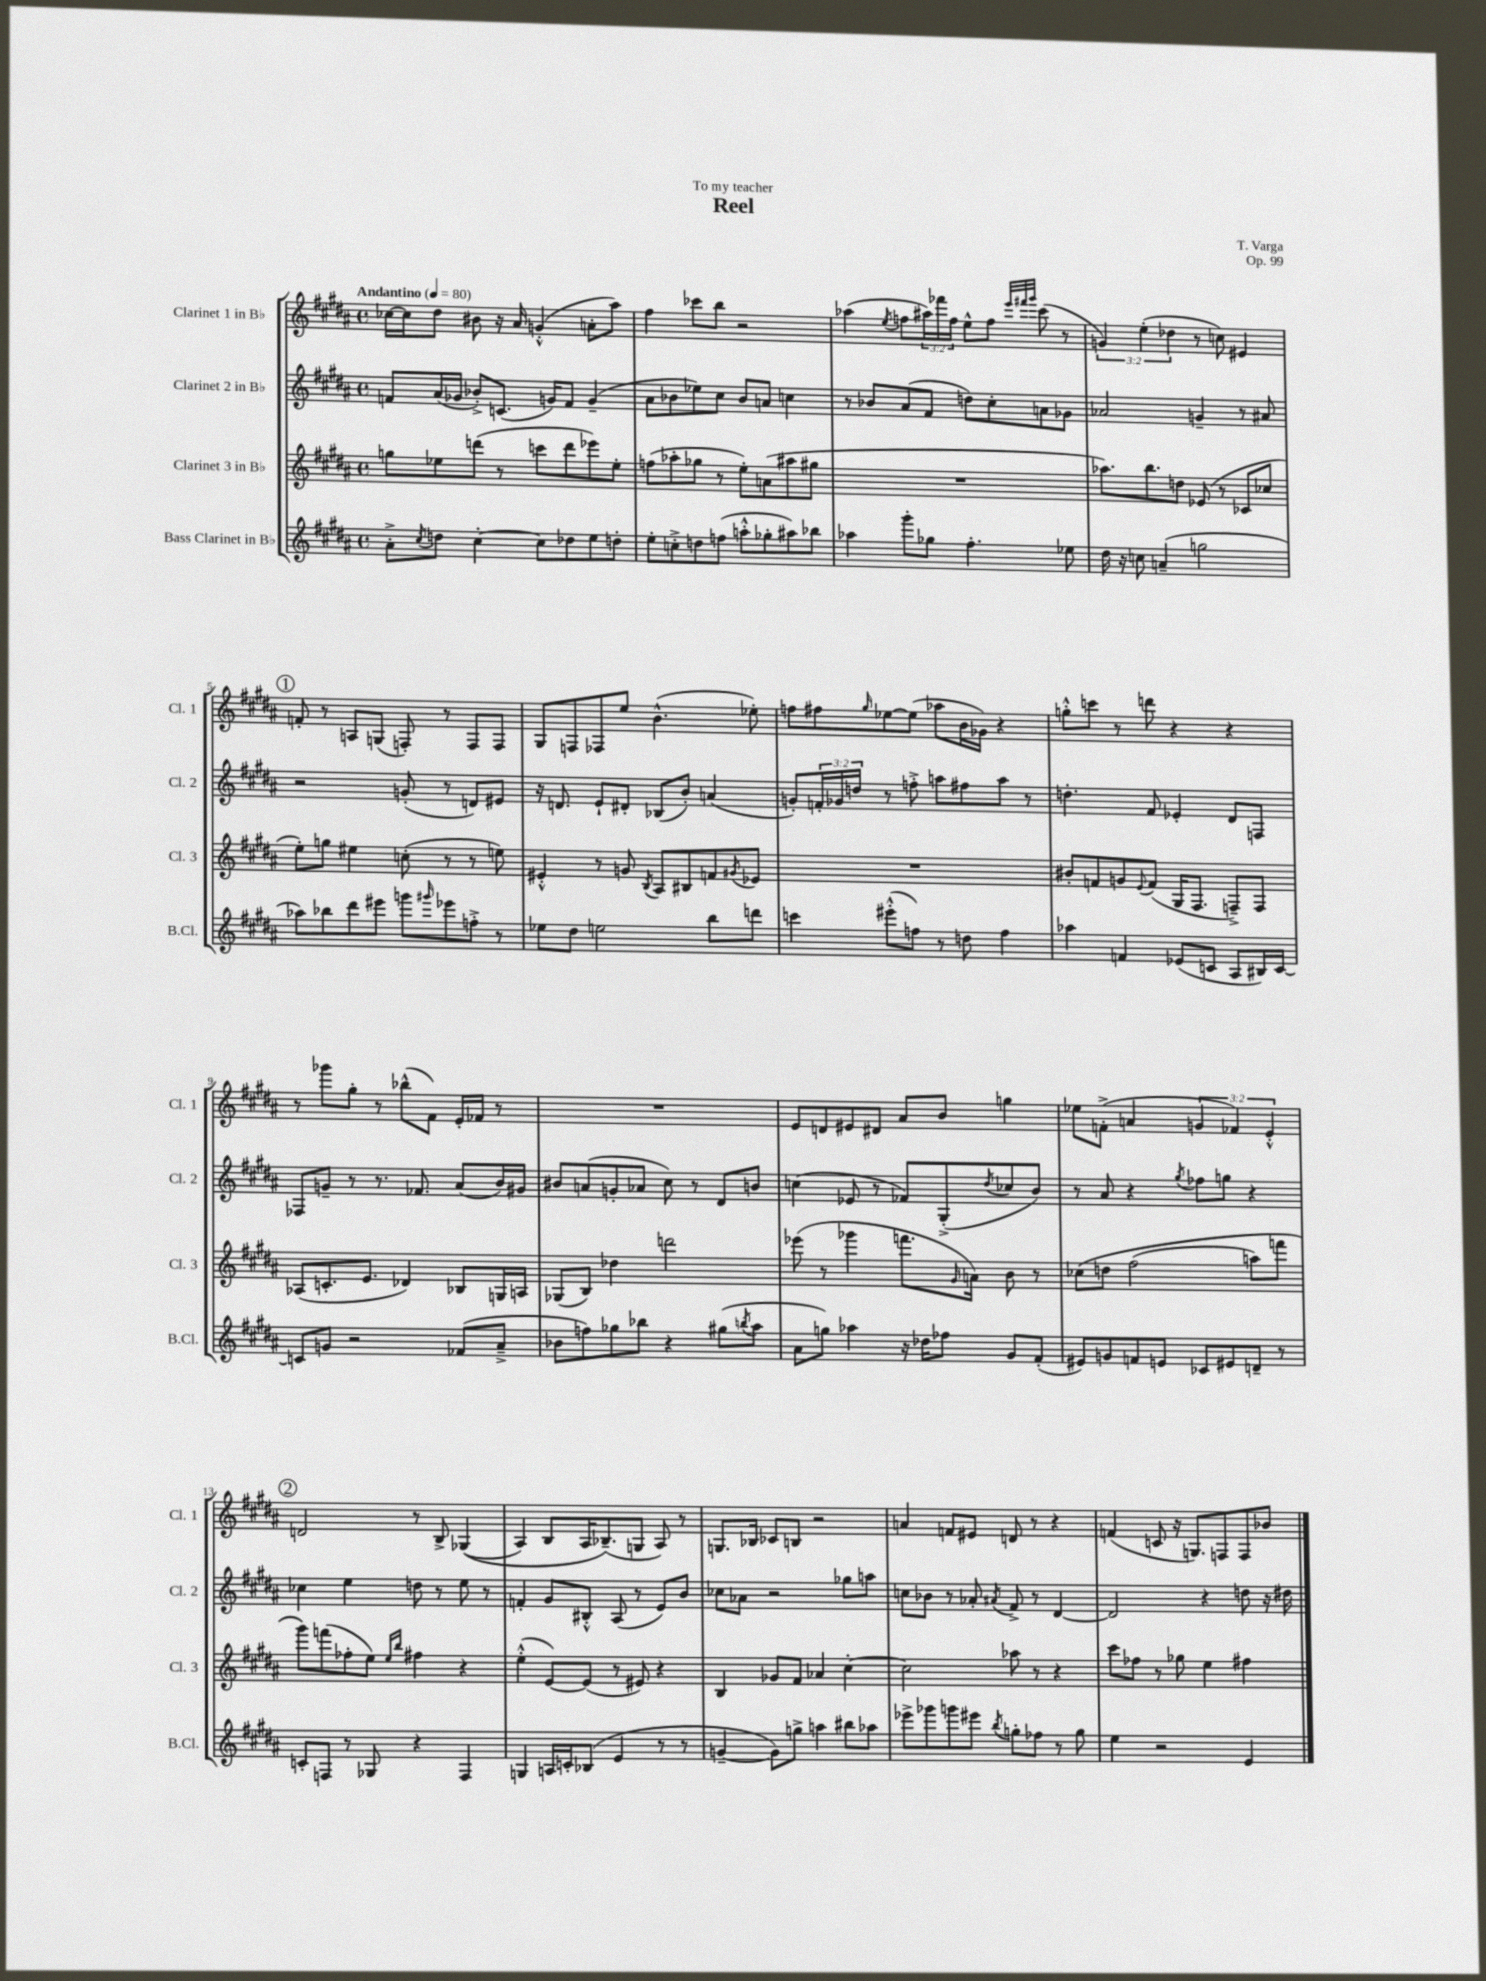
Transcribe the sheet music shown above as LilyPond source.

\header { title = "Reel" composer = "T. Varga" dedication = "To my teacher" opus = "Op. 99" }
<<
\new StaffGroup <<
\new Staff = "s0" \with { instrumentName = "Clarinet 1 in Bb" shortInstrumentName = "Cl. 1" } {
    \clef treble \key b \major \defaultTimeSignature \time 4/4 \override Staff.TupletNumber.text = #tuplet-number::calc-fraction-text \tempo "Andantino" 4 = 80
    ces''16~ ces''16 dis''8 bis'8 r16 ais'16 g'4-.-^( a'8-. ais''8) |
    fis''4 ces'''8 b''8 r2 |
    aes''4( \acciaccatura { e''8 } f''8 \tuplet 3/2 { ais''16) fes'''16 f''16 } e''8-^ f''8 \grace { e'''32 fis'''32 gis'''32 } cis'''8( r8 |
    \tuplet 3/2 { g'4) e''4-.( des''4 } r8 c''8) eis'4 |
    \mark \markup { \circle "1" } f'8-. r8 a8 g8( f8-.) r8 f8 f8 |
    gis8 f8 fes8 e''8 b'4.-^( ees''8-.) |
    f''8 fis''8 \grace { gis''16 } ees''8~ ees''8( aes''8 b'16 ges'16) r4 |
    g''8-.-^ c'''8 r8 d'''8 r4 r4 |
    r8 ges'''8 gis''8-. r8 bes''8-^( fis'8) e'16-. fes'16 r8 |
    R1 |
    e'8 d'8 eis'8 dis'8 ais'8 b'8 g''4 |
    ees''8 f'8-.->( a'4 \tuplet 3/2 { g'4 fes'4) e'4-.-^ } |
    \mark \markup { \circle "2" } d'2 r8 b8-> ges4(\( |
    ais4) b8 ais16 bes8.--(\) g8 ais8) r8 |
    g8. bes16 ces'8 b8 r2 |
    a'4 f'8 eis'8 d'8 r8 r4 |
    f'4( c'8 r16 g8.) f8 f8 bes'8 \bar "|." |
}
\new Staff = "s1" \with { instrumentName = "Clarinet 2 in Bb" shortInstrumentName = "Cl. 2" } {
    \clef treble \key b \major \defaultTimeSignature \time 4/4 \override Staff.TupletNumber.text = #tuplet-number::calc-fraction-text
    f'8 ais'16( ges'16 bes'8-.->) c'8.( g'16) f'8 g'4--( |
    ais'8 bes'8 ees''8) cis''8 bes'8 a'8 c''4 |
    r8 bes'8 ais'8( fis'8 d''8) cis''8-. a'8 ges'8 |
    aes'2 g'4-- r8 ais'8 |
    \mark \markup { \circle "1" } r2 g'8-.( r8 d'8) eis'8 |
    r16 d'8. e'8-! dis'8-. bes8( b'8-.) a'4( |
    g'8-.) \tuplet 3/2 { f'16-. ges'16 d''16 } r8 f''8-.-> a''8 fis''8 a''8 r8 |
    d''4.-. fis'8 ees'4-. dis'8 f8 |
    fes8 g'8-- r8 r8. fes'8. ais'8( b'16) gis'16 |
    bis'8 a'8( g'8-. aes'8 cis''8) r8 dis'8 b'8 |
    c''4( ees'8 r8 fes'8) gis8-.->( \acciaccatura { dis''8 } ces''8 b'8) |
    r8 ais'8 r4 \acciaccatura { gis''8 } fes''8 g''8 r4 |
    \mark \markup { \circle "2" } ces''4 e''4 d''8 r8 e''8 r8 |
    f'4-. gis'8 bis8-.-^ ais8( r8 e'8) b'8 |
    ces''8 aes'8 r2 ges''8 a''8 |
    c''8 bes'8 r8 aes'8-. \acciaccatura { ais'8 } fis'8-> r8 dis'4~ |
    dis'2 r4 d''8 r16 dis''16 \bar "|." |
}
\new Staff = "s2" \with { instrumentName = "Clarinet 3 in Bb" shortInstrumentName = "Cl. 3" } {
    \clef treble \key b \major \defaultTimeSignature \time 4/4
    g''8 ees''8 d'''8( r8 c'''8 d'''8 ees'''8) ees''8-. |
    f''8( aes''8-. ges''8 r8 e''8-.) a'8( ais''8 gis''8 |
    R1 |
    aes''8.) b''8. d''8 ees'8( r8 ces'8 ces''8 |
    \mark \markup { \circle "1" } e''8-.) g''8 eis''4 c''8-.( r8 r8 e''8) |
    eis'4-.-^ r8 g'8 \acciaccatura { b8 } ais8 bis8 f'8 \acciaccatura { gis'8 } ees'8 |
    R1 |
    bis'8-. f'8 g'8 \appoggiatura { e'8 } f'8( gis16 fis8. f8--->) f8 |
    aes8( c'8.-. e'8. des'4) bes8 g16 a16 |
    ges8( b8) des''4 d'''2 |
    ees'''8( r8 ges'''4 f'''8. \grace { gis'16 } a'16) b'8 r8 |
    ces''8\( d''8 fis''2( a''8) f'''8 |
    \mark \markup { \circle "2" } gis'''8\) f'''8( fes''8-. e''8) \grace { e''16 b''16 } fis''4 r4 |
    e''4-.-^( e'8~) e'8( r8 eis'8) r4 |
    b4 ges'8 fis'8 aes'4 cis''4~-. |
    cis''2 aes''8 r8 r4 |
    cis'''8 fes''8 r8 ges''8 e''4 fis''4 \bar "|." |
}
\new Staff = "s3" \with { instrumentName = "Bass Clarinet in Bb" shortInstrumentName = "B.Cl." } {
    \clef treble \key b \major \defaultTimeSignature \time 4/4
    ais'8-.-> \acciaccatura { cis''8 } d''8 cis''4~-. cis''8 des''8 e''8 d''8-. |
    e''8-. c''8-.-> d''8 f''8( a''8-.-^ ges''8-. ais''8) bes''8 |
    aes''4 gis'''8-. ges''8 fis''4.-. ees''8 |
    dis''16 r16 c''8 a'4--( g''2 |
    \mark \markup { \circle "1" } aes''8) bes''8 dis'''8 eis'''8 g'''8 \grace { gis'''16 } ees'''8 f''8-.-> r8 |
    ees''8 dis''8 e''2 b''8 d'''8 |
    c'''4 eis'''8-.-^( f''8) r8 d''8 f''4 |
    aes''4 f'4 ees'8( c'8 ais8 bis16) c'16~ |
    c'8 g'8 r2 fes'8( ais'8---> |
    bes'8 f''8) ges''8 bes''8 r4 gis''8( \acciaccatura { b''8 } ais''8 |
    ais'8 g''8) aes''4 r16 des''16 fes''8 gis'8 fis'8-.( |
    eis'8) g'8 f'8 e'8 ces'8 eis'8 d'8-- r8 |
    \mark \markup { \circle "2" } c'8-. f8 r8 ges8 r4 f4 |
    g4 a16 c'16-. bes8( e'4 r8 r8 |
    g'4~-- g'8) g''8-> a''4 bis''8 aes''8 |
    ees'''8-> ges'''8 g'''8 eis'''8 \acciaccatura { b''8 } g''8-. fes''8 r8 g''8 |
    e''4 r2 e'4 \bar "|." |
}
>>
>>
